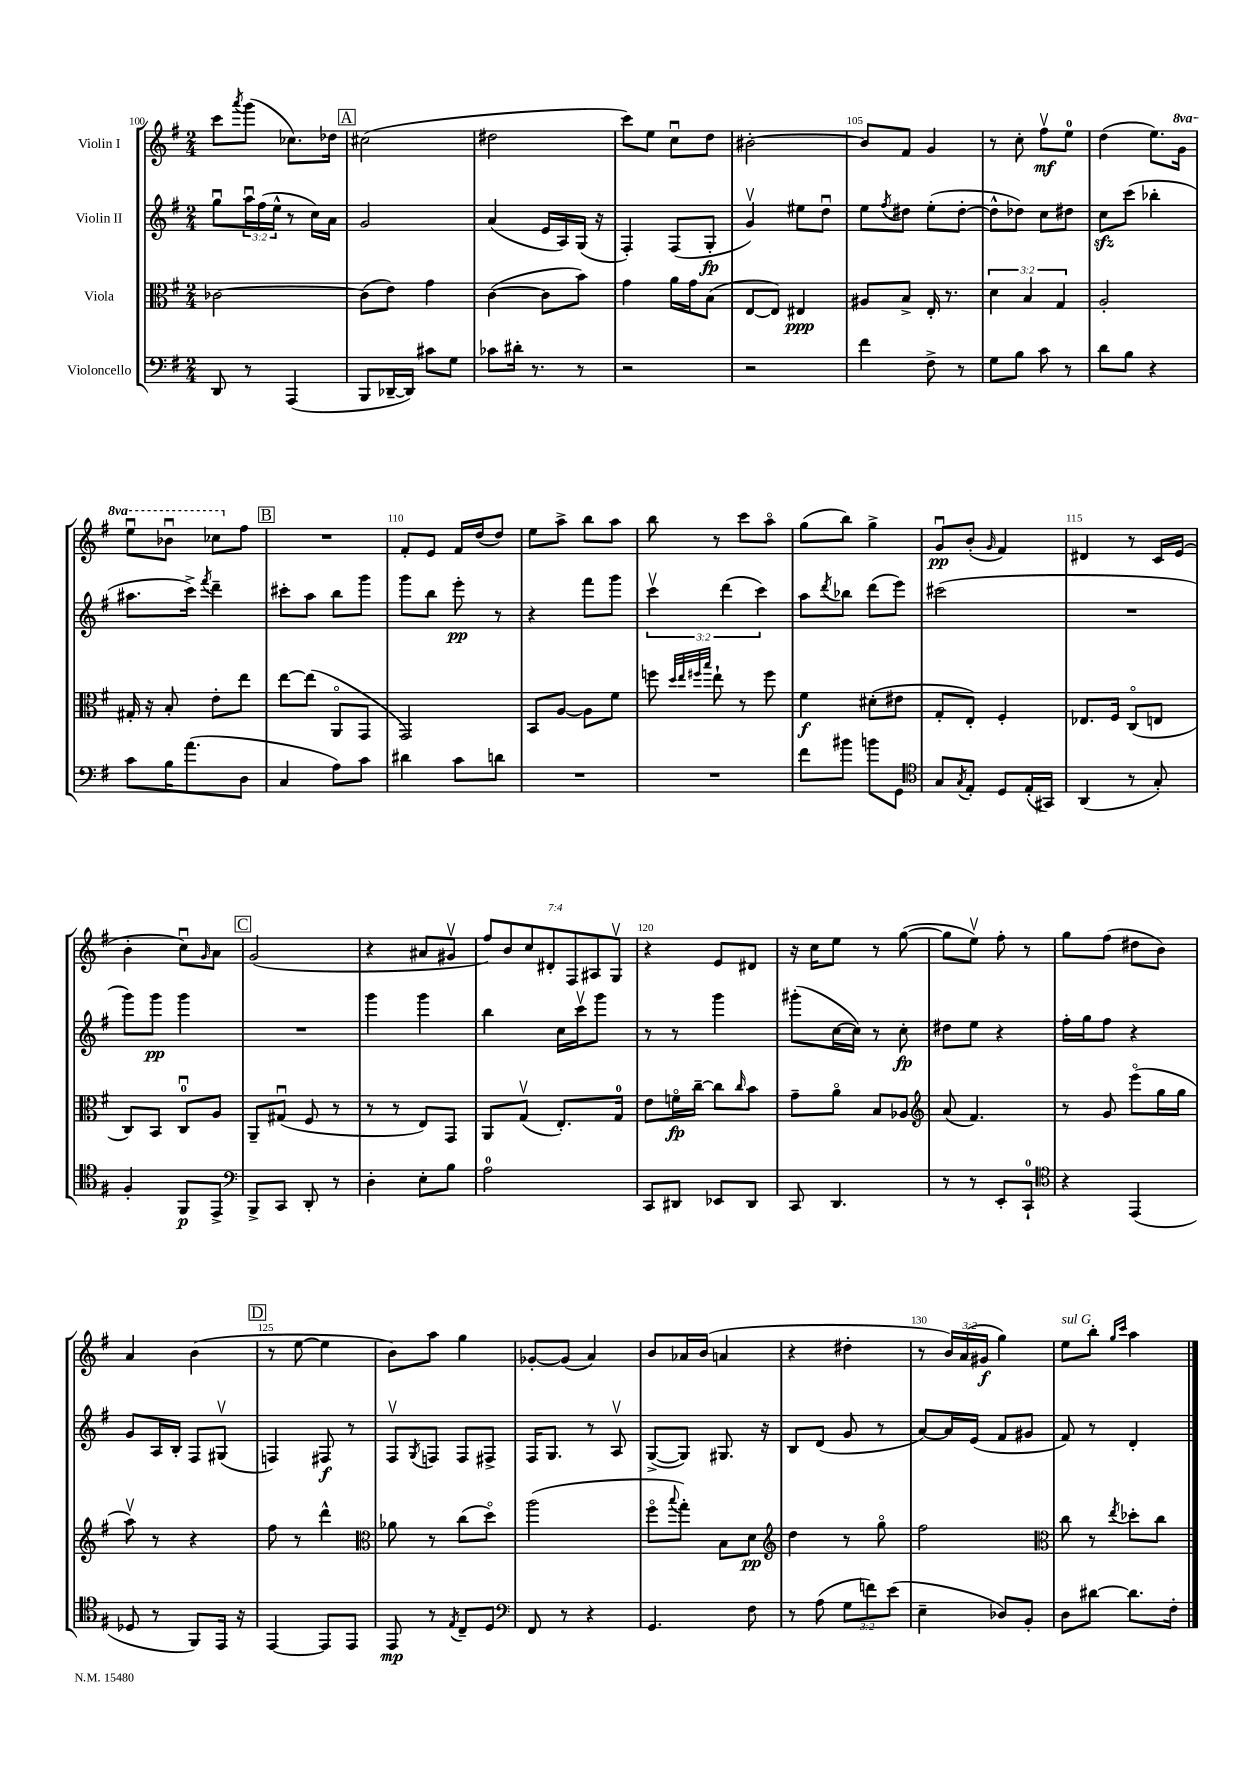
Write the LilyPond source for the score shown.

<<
\new StaffGroup <<
\new Staff = "s0" \with { instrumentName = "Violin I" } {
    \clef treble \key g \major \numericTimeSignature \time 2/4 \override Staff.TupletNumber.text = #tuplet-number::calc-fraction-text \set Staff.ottavationMarkups = #ottavation-simple-ordinals
    c'''8 \acciaccatura { a'''8 } g'''8( ces''8.) des''16 |
    \mark \markup { \box "A" } cis''2( |
    dis''2 |
    c'''8) e''8 c''8\downbow d''8 |
    bis'2~-. |
    bis'8 fis'8 g'4 |
    r8 c''8-. fis''8\upbow\mf e''8-0 |
    d''4( e''8.) \ottava #1 g''16 |
    e'''8\downbow bes''8\downbow ces'''8 \ottava #0 fis''8 |
    \mark \markup { \box "B" } R2 |
    fis'8-. e'8 fis'16 d''16( d''8) |
    e''8 a''8-> b''8 a''8 |
    b''8 r8 c'''8 a''8\flageolet |
    g''8( b''8) g''4-> |
    g'8\downbow\pp b'8-.( \grace { g'16 } fis'4) |
    dis'4 r8 c'16 e'16( |
    b'4-. c''8\downbow) \grace { g'16 } a'8 |
    \mark \markup { \box "C" } g'2( |
    r4 ais'8 gis'8\upbow |
    \tuplet 7/4 { fis''8) b'8 c''8 dis'8-. fis8 ais8 g8\upbow } |
    r4 e'8 dis'8 |
    r16 c''16 e''8 r8 g''8~( |
    g''8 e''8\upbow) fis''8-. r8 |
    g''8 fis''8( dis''8 b'8) |
    a'4 b'4( |
    \mark \markup { \box "D" } r8 e''8~ e''4 |
    b'8) a''8 g''4 |
    ges'8~-. ges'8( a'4) |
    b'8 aes'16 b'16( a'4 |
    r4 dis''4-. |
    r8 \tuplet 3/2 { b'16) a'16( gis'16\f } g''4) |
    e''8^\markup { \italic "sul G" } b''8-. \grace { g''16 c'''16 } a''4 \bar "|." |
}
\new Staff = "s1" \with { instrumentName = "Violin II" } {
    \clef treble \key g \major \numericTimeSignature \time 2/4 \override Staff.TupletNumber.text = #tuplet-number::calc-fraction-text
    g''8\downbow \tuplet 3/2 { a''16\downbow fis''16( e''16-^ } r8 c''16) a'16 |
    \mark \markup { \box "A" } g'2 |
    a'4( e'16 a16) g16( r16 |
    fis4-.) fis8( g8-.\fp |
    g'4\upbow) eis''8 d''8\downbow |
    e''8 \acciaccatura { fis''8 } dis''8 e''8-.( dis''8~-. |
    dis''8-^ des''8) c''8 dis''8 |
    c''8\sfz c'''8( bes''4-. |
    ais''8. c'''16->) \acciaccatura { fis'''8 } d'''4-- |
    \mark \markup { \box "B" } cis'''8-. a''8 b''8 g'''8 |
    g'''8 b''8 e'''8-.\pp r8 |
    r4 fis'''8 g'''8 |
    \tuplet 3/2 { c'''4\upbow d'''4( c'''4) } |
    a''8 \acciaccatura { d'''8 } bes''8 d'''8( e'''8) |
    cis'''2( |
    R2 |
    g'''8) g'''8\pp g'''4 |
    \mark \markup { \box "C" } R2 |
    g'''4 g'''4 |
    b''4 c''16 c'''16\upbow g'''8 |
    r8 r8 g'''4 |
    gis'''8-.( c''16~ c''16) r8 c''8-.\fp |
    dis''8 e''8 r4 |
    fis''16-. g''16 fis''8 r4 |
    g'8 a16 b16-. fis8 gis8\upbow( |
    \mark \markup { \box "D" } f4) fis8\f r8 |
    fis8\upbow \acciaccatura { g8 } f8 f8 fis8-> |
    fis16 g8. r8 a8\upbow |
    g8~->( g8) gis8. r16 |
    b8 d'8( g'8 r8 |
    a'8~) a'16 e'16( fis'8 gis'8 |
    fis'8) r8 d'4-. \bar "|." |
}
\new Staff = "s2" \with { instrumentName = "Viola" } {
    \clef alto \key g \major \numericTimeSignature \time 2/4 \override Staff.TupletNumber.text = #tuplet-number::calc-fraction-text
    ces'2~ |
    \mark \markup { \box "A" } ces'8( e'8) g'4 |
    c'4~( c'8 b'8) |
    g'4 a'16 g'16 b8( |
    e8~ e8) eis4\ppp |
    ais8 b8-> e16-. r8. |
    \tuplet 3/2 { d'4 b4 g4 } |
    a2-. |
    gis16-. r16 b8-. e'8-. e''8 |
    \mark \markup { \box "B" } e''8~ e''8( a,8\flageolet g,8 |
    g,2) |
    b,8 a8~ a8 fis'8 |
    f''8 \grace { d''32 e''32 fis''32 b''32 } e''8-! r8 fis''8 |
    fis'4\f dis'8-.( eis'8 |
    g8-. e8-.) fis4-. |
    ees8. fis16 c8\flageolet( e8 |
    c8) b,8 c8-0\downbow a8 |
    \mark \markup { \box "C" } a,8-- gis8\downbow( fis8 r8 |
    r8 r8 e8) g,8 |
    a,8 g8\upbow( e8.-.) g16-0 |
    e'8 f'16\flageolet\fp c''16~-- c''8 \grace { c''16 } b'8 |
    g'8-- a'8\flageolet b8 aes8 |
    \clef treble a'8( fis'4.) |
    r8 g'8 e'''8\flageolet( g''16 g''16 |
    a''8\upbow) r8 r4 |
    \mark \markup { \box "D" } fis''8 r8 d'''4-^ |
    \clef alto aes'8 r8 c''8( d''8\flageolet) |
    a''2( |
    fis''8\flageolet \appoggiatura { b''8 } g''8-.) b8 d'8\pp |
    \clef treble d''4 r8 g''8\flageolet |
    fis''2 |
    \clef alto c''8 r8 \acciaccatura { e''8 } des''8-. c''8 \bar "|." |
}
\new Staff = "s3" \with { instrumentName = "Violoncello" } {
    \clef bass \key g \major \numericTimeSignature \time 2/4 \override Staff.TupletNumber.text = #tuplet-number::calc-fraction-text
    d,8 r8 a,,4( |
    \mark \markup { \box "A" } b,,8 des,16~-- des,16) cis'8 g8 |
    ces'8 dis'16-. r8. r8 |
    r2 |
    r2 |
    fis'4 fis8-> r8 |
    g8 b8 c'8 r8 |
    d'8 b8 r4 |
    c'8 b16 a'8.( d8 |
    \mark \markup { \box "B" } c4 a8) c'8 |
    dis'4 c'8 d'8 |
    R2 |
    R2 |
    fis'8 bis'8 b'8 g,8 |
    \clef tenor g8 \acciaccatura { g8 } e8-. d8 e16-.( gis,16) |
    a,4( r8 g8-.) |
    fis4-. fis,8\p e,8-> |
    \mark \markup { \box "C" } \clef bass b,,8-> c,8 d,8-. r8 |
    d4-. e8-. b8 |
    a2-0 |
    c,8 dis,8 ees,8 dis,8 |
    c,8 d,4. |
    r8 r8 e,8-. c,8-0-! |
    \clef tenor r4 e,4( |
    des8 r8 fis,8) e,16 r16 |
    \mark \markup { \box "D" } e,4~ e,8 e,8 |
    e,8\mp r8 \acciaccatura { e8 } c8-- d8 |
    \clef bass fis,8 r8 r4 |
    g,4. fis8 |
    r8 a8( \tuplet 3/2 { g8 f'8) e'8( } |
    e4-- des8) b,8-. |
    d8 dis'8~ dis'8. fis16-. \bar "|." |
}
>>
>>
\layout { \context { \Score currentBarNumber = #100 \override BarNumber.break-visibility = ##(#f #t #t) barNumberVisibility = #(every-nth-bar-number-visible 5) } }
